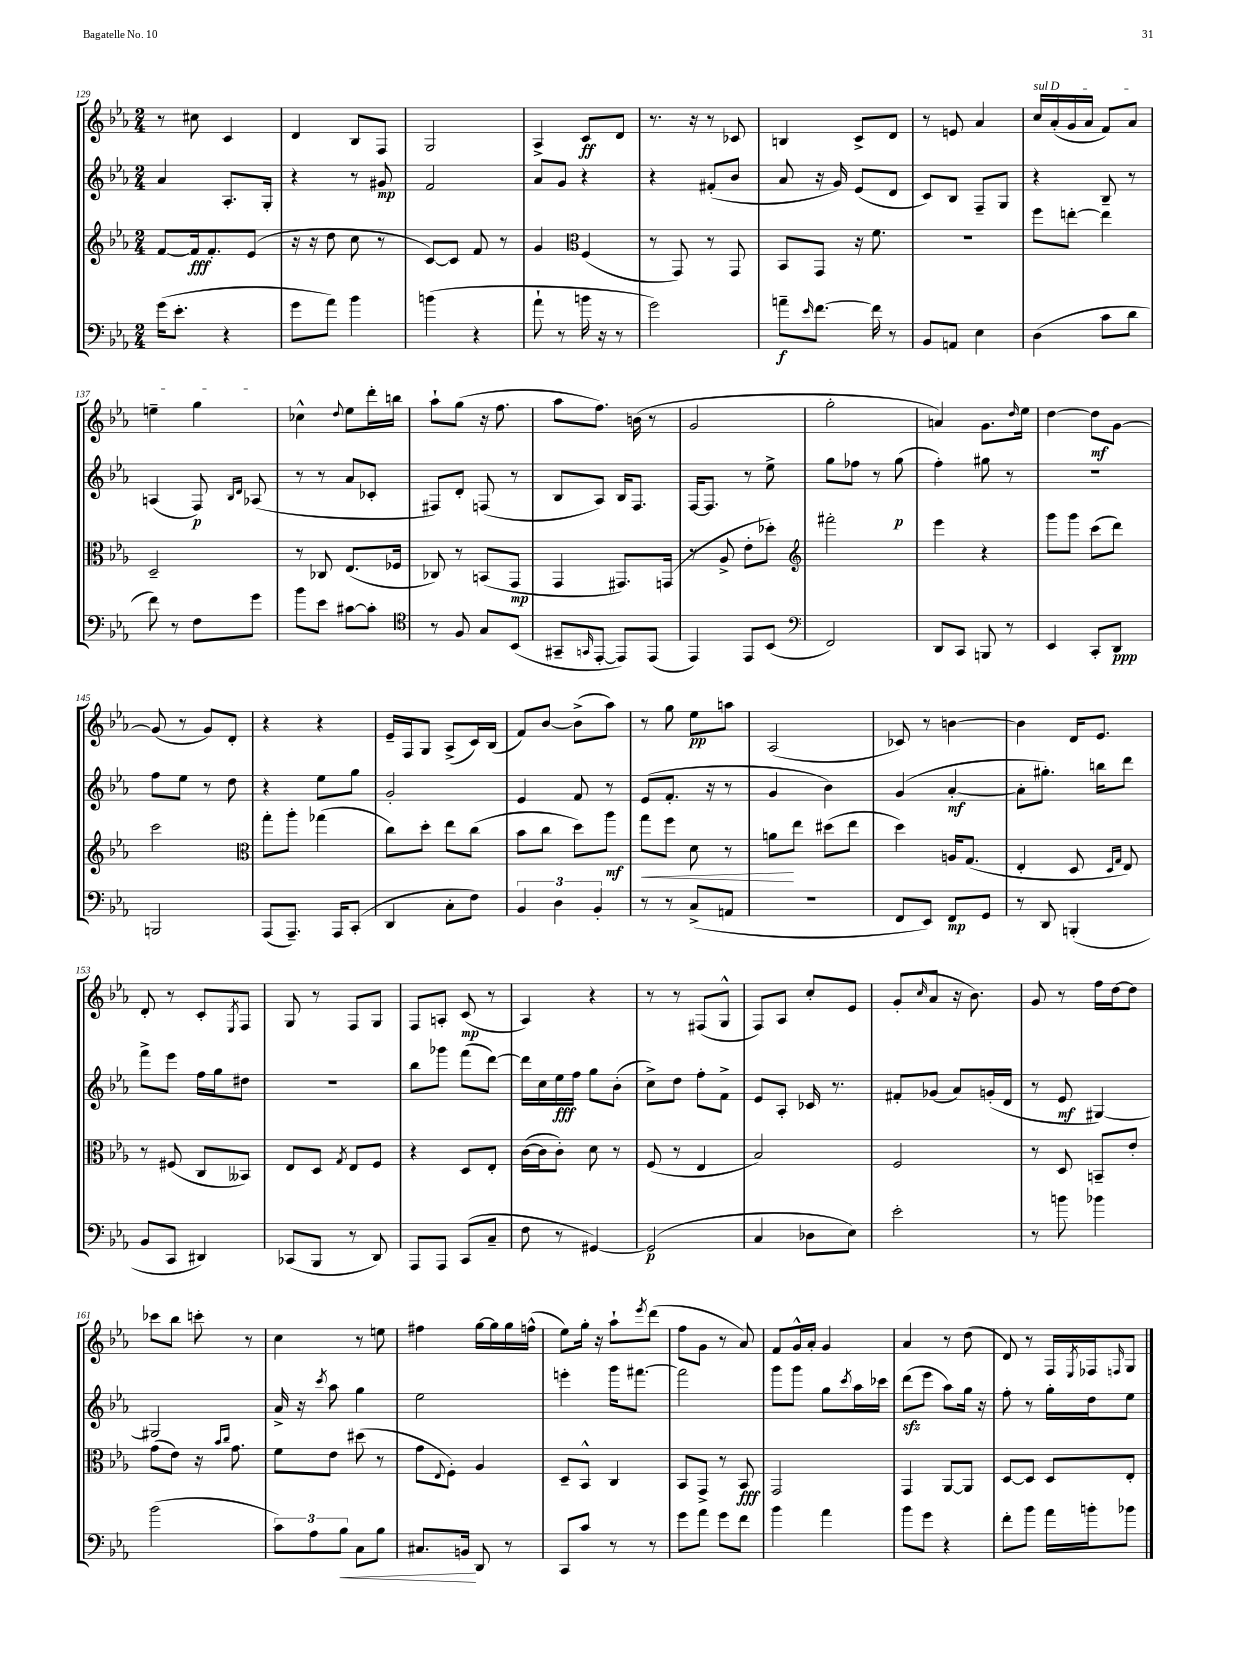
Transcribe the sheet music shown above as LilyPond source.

<<
\new StaffGroup <<
\new Staff = "s0" {
    \clef treble \key ees \major \numericTimeSignature \time 2/4
    r8 cis''8 c'4 |
    d'4 bes8 f8 |
    g2 |
    aes4-> c'8\ff d'8 |
    r8. r16 r8 ces'8 |
    b4 c'8-> d'8 |
    r8 e'8 aes'4 |
    \once \override TextSpanner.bound-details.left.text = \markup { \italic "sul D" } c''16\startTextSpan aes'16-.( g'16 aes'16 f'8) aes'8 |
    e''4-- g''4\stopTextSpan |
    ces''4-^ \appoggiatura { d''8 } ees''8 d'''16-. b''16 |
    aes''8-! g''8( r16 f''8. |
    aes''8 f''8.) b'16( r8 |
    g'2 |
    g''2-. |
    a'4) g'8. \grace { d''16 } ees''16 |
    d''4~ d''8\mf g'8~ |
    g'8( r8 g'8) d'8-. |
    r4 r4 |
    ees'16-- f16 g8 aes8->( c'16) bes16( |
    f'8) bes'8~ bes'8->( aes''8) |
    r8 g''8 ees''8\pp a''8 |
    aes2( |
    ces'8) r8 b'4~ |
    b'4 d'16 ees'8. |
    d'8-. r8 c'8-. \acciaccatura { ees8 } f8 |
    g8 r8 f8 g8 |
    f8 a8-. c'8\mp( r8 |
    aes4) r4 |
    r8 r8 fis8( g8-^ |
    f8) aes8 c''8-. ees'8 |
    g'8-.( \grace { c''16 } aes'8 r16 bes'8.) |
    g'8 r8 f''16 d''16~ d''8 |
    ces'''8 bes''8 c'''8-. r8 |
    c''4 r8 e''8 |
    fis''4 g''16~ g''16 g''16 f''16-^( |
    ees''8) g''16-. r16 aes''8-! \acciaccatura { ees'''8 } d'''8( |
    f''8 g'8 r8 aes'8) |
    f'8 g'16-^ aes'16-. g'4 |
    aes'4 r8 d''8( |
    d'8) r8 f16 \acciaccatura { ees8 } fes16 \grace { f16 } g8 \bar "|." |
}
\new Staff = "s1" {
    \clef treble \key ees \major \numericTimeSignature \time 2/4
    aes'4 aes8.-. g16-. |
    r4 r8 gis'8\mp |
    f'2 |
    aes'8 g'8 r4 |
    r4 fis'8-.( bes'8 |
    aes'8 r16 g'16) ees'8( d'8 |
    c'8) bes8 f8-- g8 |
    r4 bes8-- r8 |
    a4( f8\p) \grace { bes16 d'16 } aes8( |
    r8 r8 aes'8 ces'8-. |
    fis8) d'8-. f8( r8 |
    bes8 aes8) bes16 f8. |
    f16~ f8. r8 ees''8-> |
    g''8 fes''8 r8 g''8\p( |
    f''4-.) gis''8 r8 |
    r2 |
    f''8 ees''8 r8 d''8 |
    r4 ees''8 g''8 |
    g'2-. |
    ees'4 f'8 r8 |
    ees'8( f'8.-. r16 r8 |
    g'4 bes'4) |
    g'4( aes'4~-.\mf |
    aes'8-. gis''8.-.) b''16 d'''8 |
    f'''8-> ees'''8 f''16 g''16 dis''8 |
    r2 |
    bes''8 ges'''8 f'''8( d'''8~) |
    d'''16 c''16 ees''16\fff f''16 g''8 bes'8-.( |
    c''8->) d''8 f''8-. f'8-> |
    ees'8 aes8-. ces'16 r8. |
    fis'8-. ges'8( aes'8) g'16-.( d'16 |
    r8 ees'8\mf gis4~) |
    gis2 |
    aes'16-> r16 \acciaccatura { c'''8 } aes''8 g''4 |
    ees''2 |
    e'''4-. g'''16 fis'''8.~ |
    fis'''2 |
    g'''8 g'''8 g''8 \acciaccatura { c'''8 } aes''16 ces'''16 |
    d'''8\sfz( ees'''8 aes''8) g''16 r16 |
    f''8-. r8 g''16-. d''16 ees''8 \bar "|." |
}
\new Staff = "s2" {
    \clef treble \key ees \major \numericTimeSignature \time 2/4
    f'8~ f'16\fff f'8.-. ees'8( |
    r16 r16 d''8 c''8 r8 |
    c'8~) c'8 f'8 r8 |
    g'4 \clef alto f4( |
    r8 g,8) r8 g,8 |
    bes,8 g,8 r16 f'8. |
    R2 |
    f''8 e''8~-. e''4 |
    d2-- |
    r8 ces8 ees8.( fes16 |
    ces8) r8 b,8( g,8\mp |
    g,4 gis,8.) g,16( |
    r8 aes8-> ees'8-. des''8-.) |
    \clef treble fis'''2-. |
    ees'''4 r4 |
    g'''8 g'''8 c'''8( d'''8) |
    c'''2 |
    \clef alto g''8-. aes''8-. ges''4( |
    c''8) d''8-. ees''8 c''8( |
    bes'8 c''8 d''8) aes''8\mf |
    g''8\< f''8 d'8 r8 |
    a'8\! ees''8 dis''8( ees''8 |
    d''4) a16 g8.( |
    ees4-. d8 \grace { d16 g16 } ees8) |
    r8 fis8( c8 beses,8) |
    ees8 d8 \acciaccatura { g8 } ees8 f8 |
    r4 d8 ees8-. |
    c'16~( c'16 c'8-.) d'8 r8 |
    f8( r8 ees4 |
    bes2) |
    f2 |
    r8 d8 b,8-- ees'8-. |
    g'8( ees'8) r16 \grace { bes'16 c''16 } g'8. |
    f'8 ees'8 dis''8( r8 |
    g'8 \appoggiatura { ees8 } f8-.) aes4 |
    d8-- bes,8-^ c4 |
    bes,8 g,8-> r8 bes,8\fff |
    g,2 |
    g,4 aes,8~ aes,8 |
    d8~ d8 d8 ees8-. \bar "|." |
}
\new Staff = "s3" {
    \clef bass \key ees \major \numericTimeSignature \time 2/4
    g'16( ees'8.-. r4 |
    g'8 aes'8) bes'4 |
    b'4( r4 |
    aes'8-! r8 b'16 r16 r8 |
    g'2) |
    a'8--\f \grace { ees'16 } f'8.~ f'16 r8 |
    bes,8 a,8 ees4 |
    d4( c'8 d'8 |
    f'8) r8 f8 g'8 |
    bes'8 ees'8 cis'8~ cis'8-. |
    \clef tenor r8 f8 g8 bes,8( |
    gis,8-- \grace { g,16 } ees,8~-. ees,8) ees,8( |
    ees,4) ees,8 bes,8( |
    \clef bass f,2) |
    d,8 c,8 b,,8 r8 |
    ees,4 c,8-. d,8\ppp |
    b,,2 |
    aes,,8( aes,,8.--) aes,,16 c,8-.( |
    d,4 c8-. f8) |
    \tuplet 3/2 { bes,4 d4 bes,4-. } |
    r8 r8 c8->( a,8 |
    r2 |
    f,8 ees,8) f,8\mp g,8 |
    r8 d,8 b,,4-.( |
    bes,8 c,8 dis,4) |
    ces,8( bes,,8 r8 d,8) |
    aes,,8 aes,,8 c,8( c8-- |
    f8 r8 gis,4~) |
    gis,2\p( |
    c4 des8 ees8) |
    ees'2-. |
    r8 b'8 bes'4 |
    bes'2( |
    \tuplet 3/2 { c'8) aes8 bes8\< } c8 bes8 |
    cis8. b,16\! d,8 r8 |
    c,8 c'8 r8 r8 |
    g'8 aes'8 g'8 f'8 |
    bes'4 aes'4 |
    bes'8 g'8 r4 |
    f'8-. bes'8 aes'16 b'16-. bes'8 \bar "|." |
}
>>
>>
\layout { \context { \Score currentBarNumber = #129 } }
